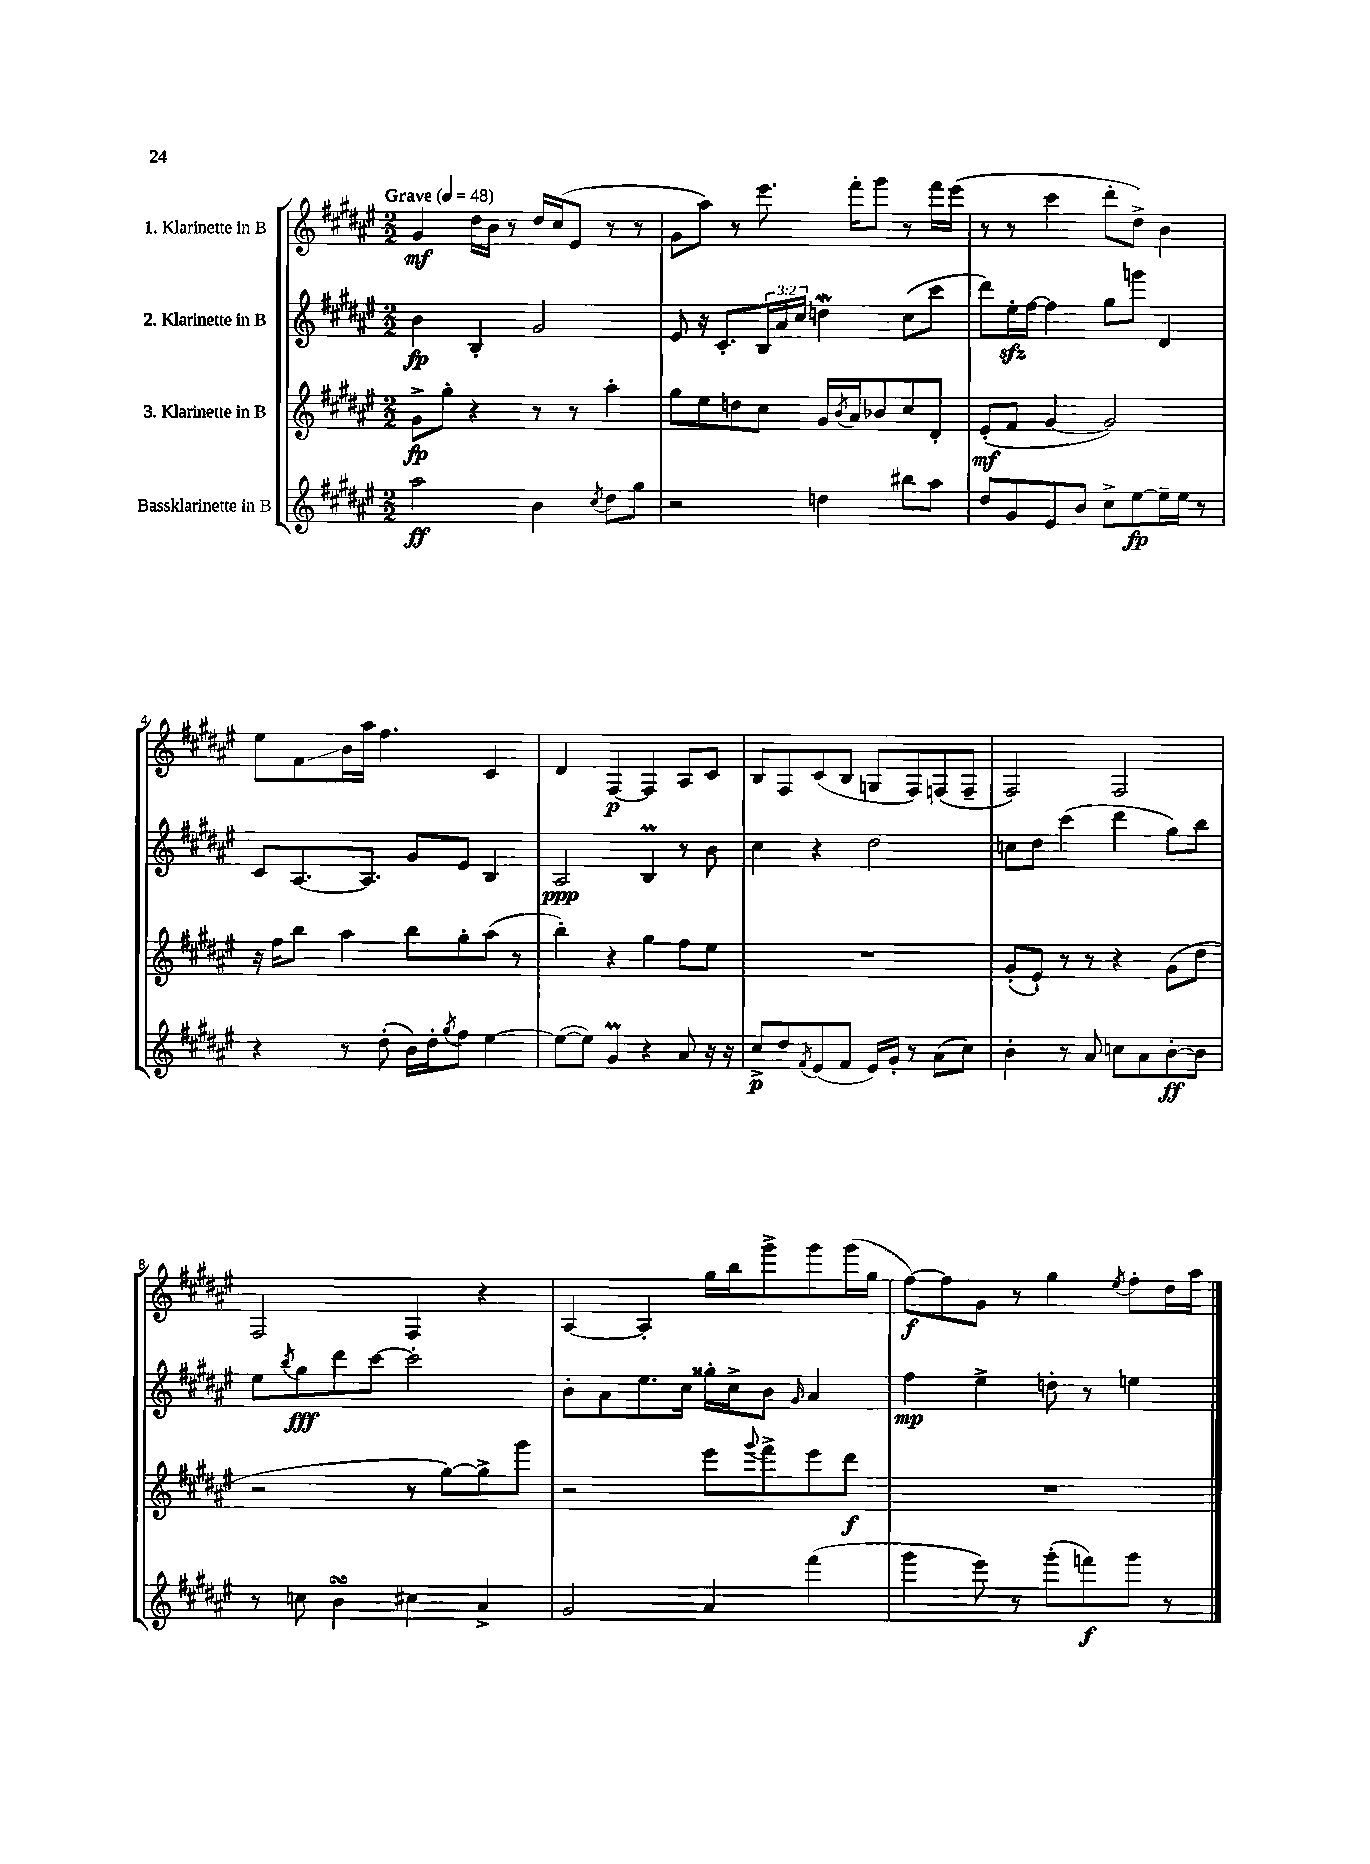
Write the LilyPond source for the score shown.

<<
\new StaffGroup <<
\new Staff = "s0" \with { instrumentName = "1. Klarinette in B" } {
    \clef treble \key fis \major \numericTimeSignature \time 2/2 \tempo "Grave" 4 = 48
    gis'4\mf dis''16 b'16 r8 dis''16 cis''16( eis'8 r8 r8 |
    gis'8 ais''8) r8 eis'''8. fis'''16-. gis'''8 r8 fis'''16 eis'''16( |
    r8 r8 cis'''4 dis'''8-. dis''8->) b'4 |
    eis''8 fis'8\glissando b'16 ais''16 fis''4. cis'4 |
    dis'4 fis4~\p fis4 ais8 cis'8 |
    b8 fis8 cis'8( b8 g8 fis8) f8( f8-- |
    fis2) fis2 |
    fis2 fis4 r4 |
    ais4~ ais4-. gis''16 b''16 gis'''8-> gis'''8 gis'''16( gis''16 |
    fis''8~\f) fis''8 gis'8 r8 gis''4 \acciaccatura { eis''8 } fis''8-. dis''16 ais''16 \bar "|." |
}
\new Staff = "s1" \with { instrumentName = "2. Klarinette in B" } {
    \clef treble \key fis \major \numericTimeSignature \time 2/2 \override Staff.TupletNumber.text = #tuplet-number::calc-fraction-text
    b'4\fp b4-. gis'2 |
    eis'8 r16 cis'8.-. \tuplet 3/2 { b16 ais'16 cis''16 } d''4\mordent cis''8( cis'''8 |
    dis'''8) eis''16-.\sfz fis''16~ fis''4 gis''8 g'''8 dis'4 |
    cis'8 ais8.~ ais8. gis'8 eis'8 b4 |
    ais2\ppp b4\prall r8 b'8 |
    cis''4 r4 dis''2 |
    c''8 dis''8 cis'''4( dis'''4 gis''8) b''8 |
    eis''8 \acciaccatura { b''8 } gis''8\fff dis'''8 cis'''8~ cis'''2-. |
    b'8-. ais'8 eis''8. cis''16 gisis''16-. cis''16-> b'8 \grace { gis'16 } ais'4 |
    fis''4\mp eis''4-> d''8-. r8 e''4 \bar "|." |
}
\new Staff = "s2" \with { instrumentName = "3. Klarinette in B" } {
    \clef treble \key fis \major \numericTimeSignature \time 2/2
    gis'8->\fp gis''8-. r4 r8 r8 ais''4-. |
    gis''8 eis''8 d''8 cis''8 gis'16 \acciaccatura { b'8 } ais'16 bes'8 cis''8 dis'8-. |
    eis'8-.\mf( fis'8 gis'4~ gis'2) |
    r16 fis''16 b''8 ais''4 b''8 gis''8-. ais''8( r8 |
    b''4-.) r4 gis''4 fis''8 eis''8 |
    R1 |
    gis'8-.( eis'8-!) r8 r8 r4 gis'8( dis''8 |
    r2 r8 gis''8~) gis''8-> gis'''8 |
    r2 eis'''8 \appoggiatura { gis'''8 } fis'''8-> eis'''8 dis'''8\f |
    R1 \bar "|." |
}
\new Staff = "s3" \with { instrumentName = "Bassklarinette in B" } {
    \clef treble \key fis \major \numericTimeSignature \time 2/2
    ais''2\ff b'4 \acciaccatura { cis''8 } dis''8 gis''8 |
    r2 d''4 bis''8 ais''8 |
    dis''8 gis'8 eis'8 b'8 cis''8-> eis''8~\fp eis''16-- eis''16 r8 |
    r4 r8 dis''8-.( b'16) dis''16-. \acciaccatura { gis''8 } fis''8 eis''4~ |
    eis''8~( eis''8) gis'4\prall r4 ais'8 r16 r16 |
    cis''8->\p dis''8 \acciaccatura { fis'8 } eis'8( fis'8 eis'16) gis'16-. r8 ais'8( cis''8) |
    b'4-. r8 ais'8 c''8 ais'8 b'8~-.\ff b'8 |
    r8 c''8 b'4\turn cis''4 ais'4-> |
    gis'2 ais'4 fis'''4( |
    gis'''4 eis'''8) r8 gis'''8-.( f'''8\f) gis'''8 r8 \bar "|." |
}
>>
>>
